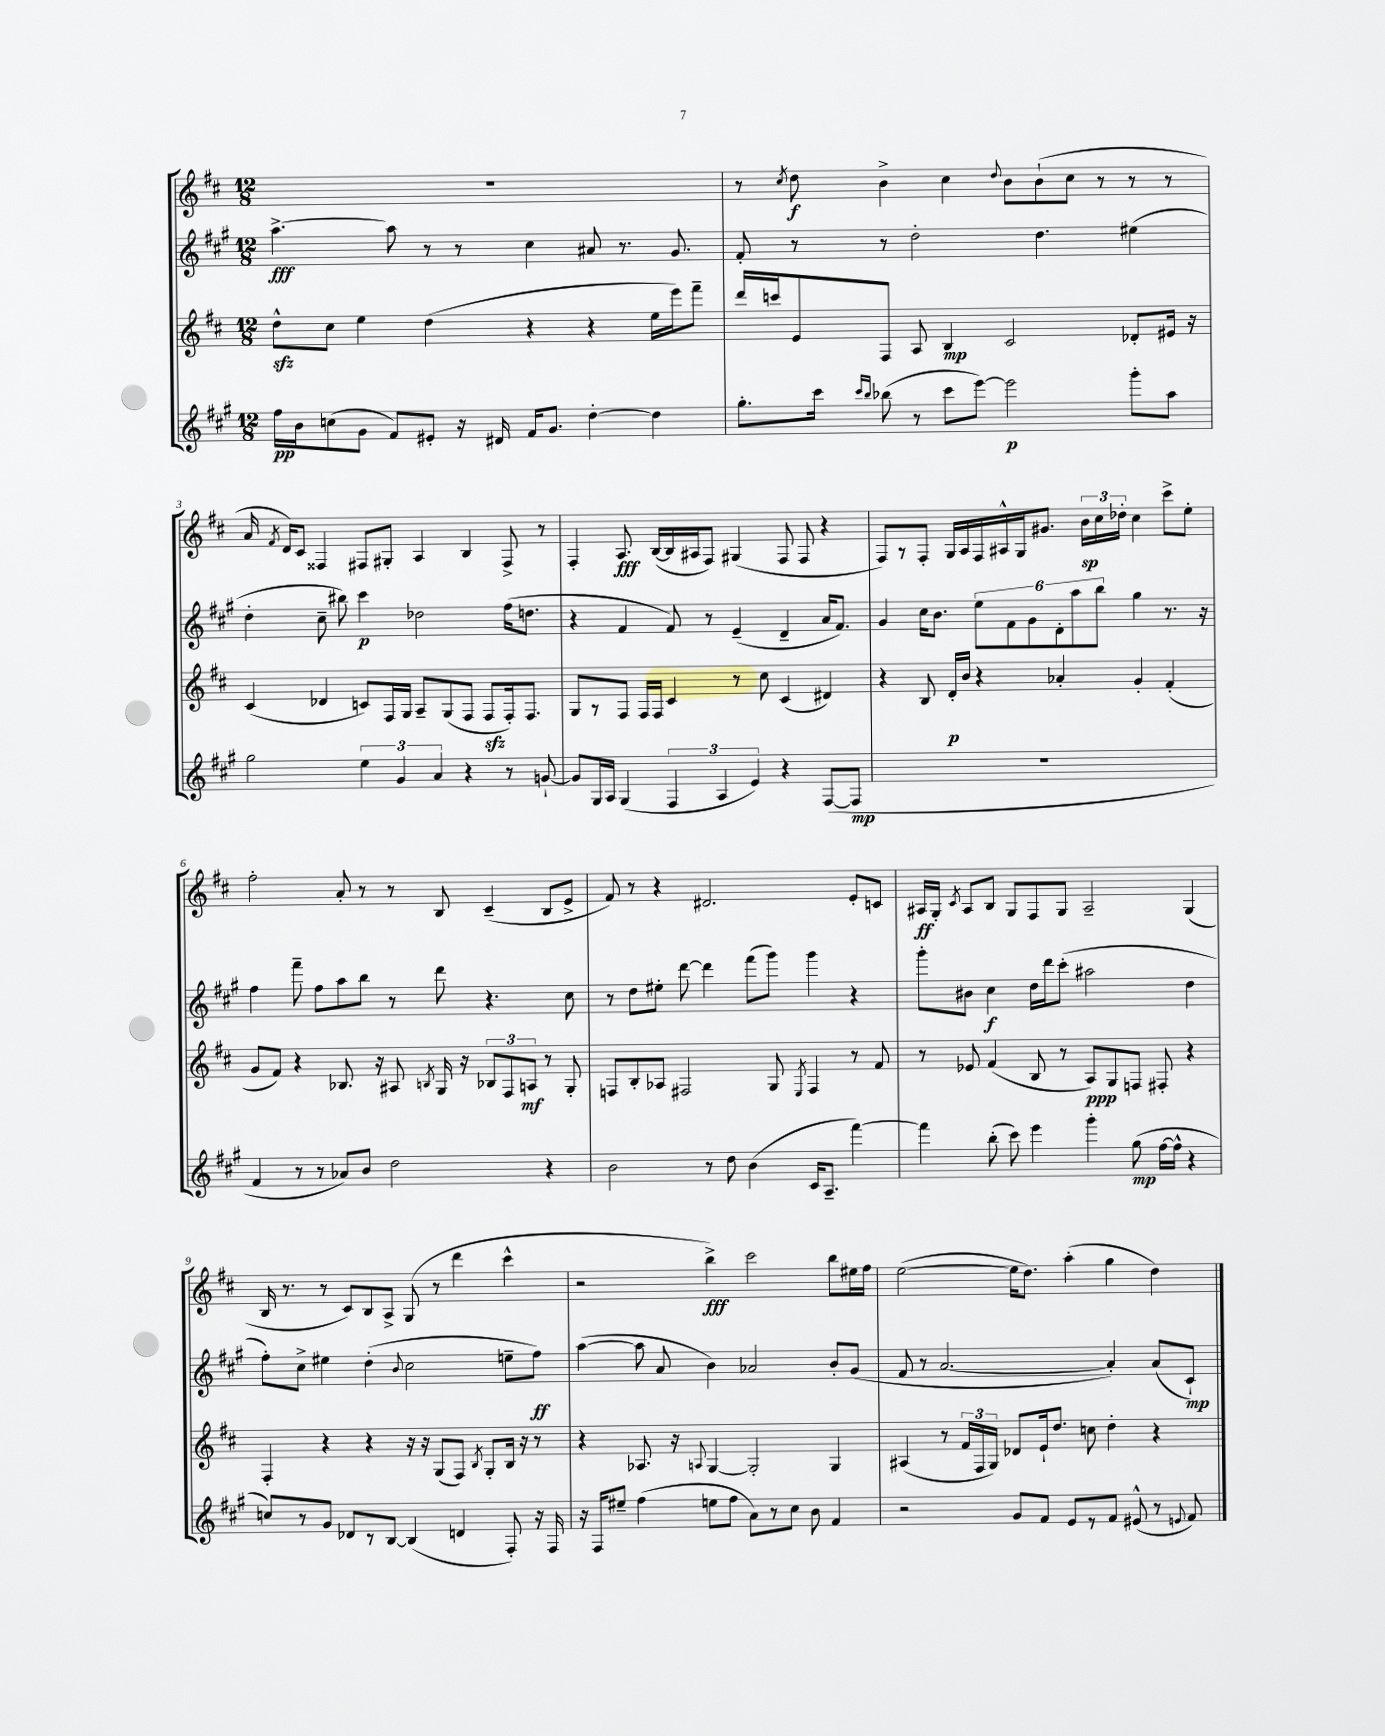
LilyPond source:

<<
\new StaffGroup <<
\new Staff = "s0" {
    \clef treble \key d \major \numericTimeSignature \time 12/8
    \autoBeamOff R1. |
    r8 \acciaccatura { cis''8 } d''8\f b'4-> cis''4 \appoggiatura { d''8 } b'8[ b'8-!( cis''8] r8 r8 r8 |
    a'16 \acciaccatura { fis'8 } d'16[) cis'8] fisis4 fis8[ gis8]-. a4 b4 fis8-> r8 |
    fis4-. a8.\fff b16[~( b16 ais16 fis8]) gis4( fis8 fis8 r4 |
    fis8[) r8 fis8]-. g16[ a16 fis16 ais16-^ g16 gis'8.] \tuplet 3/2 { b'16[\sp cis''16 des''16]-. } cis''4 cis'''8[-> e''8]-. |
    fis''2-. a'8-. r8 r8 b8 cis'4--( b8[ e'8]-> |
    fis'8) r8 r4 dis'2. e'8[-. c'8] |
    ais16[\ff g16]-. \acciaccatura { cis'8 } ais8[ b8] g8[ fis8 g8] ais2-- g4( |
    b16 r8. r8 cis'8[) b8 a8]-> g8( r8 d'''4 cis'''4-^ |
    r2 b''4->\fff) cis'''2 b''8[ eis''16 fis''16] |
    e''2~( e''16[ d''8.]) a''4-.( g''4 d''4) \bar "|." |
}
\new Staff = "s1" {
    \clef treble \key a \major \numericTimeSignature \time 12/8
    \autoBeamOff a''4.~->\fff a''8 r8 r8 cis''4 ais'8 r8. gis'8. |
    fis'8-. r8 r8 d''2-. d''4. eis''4( |
    d''4-. cis''8-- bis''8) cis'''4\p des''2 fis''16[( d''8.] |
    r4 fis'4 fis'8) r8 e'4--( d'4-- a'16[ fis'8.]) |
    gis'4 cis''16[ b'8.] \tuplet 6/4 { e''8[ fis'8 gis'8 d'8-. a''8 b''8] } gis''4 r8. r16 |
    fis''4 fis'''8-- fis''8[ a''8 b''8] r8 d'''8 r4. cis''8 |
    r8 d''8[ eis''8]-. d'''8~ d'''4 fis'''8[( gis'''8]) gis'''4 r4 |
    gis'''8[-. bis'8] cis''4\f d''16[ d'''16 cis'''8]-.( ais''2 d''4 |
    fis''8[-.) cis''8]-> eis''4 d''4-.( \appoggiatura { b'8 } cis''2 e''8[-- fis''8]\ff) |
    a''4~( a''8 a'8 b'4) aes'2 b'8[-. gis'8]( |
    fis'8 r8 a'2.~ a'4-.) a'8[( cis'8]-!\mp) \bar "|." |
}
\new Staff = "s2" {
    \clef treble \key d \major \numericTimeSignature \time 12/8
    \autoBeamOff d''8[-^\sfz cis''8] e''4 d''4( r4 r4 e''16[ e'''16) fis'''8]-- |
    d'''16[ c'''16 e'8 fis8] a8 b4\mp cis'2 des'8[-. eis'16] r16 |
    cis'4( des'4 c'8[) fis16 g16] a8[-- g8( fis8] fis8[\sfz fis16-.) fis8.] |
    g8[ r8 fis8] fis16[ fis16] cis'4 r8 cis''8 cis'4( dis'4) |
    r4 b8 d'16[-.\p b'16] r4 aes'4-. g'4-. fis'4-.( |
    g'8[ fis'8]) r4 bes8. r16 ais8 \acciaccatura { b8 } g16 r16 \tuplet 3/2 { bes8[ fis8 a8]\mf } r8 g8-. |
    f8[ b8-. aes8] fis2 g8 \acciaccatura { e8 } fis4 r8 fis'8 |
    r8 ees'8 fis'4( b8 r8 a8[\ppp) g8 f8] fis8-. r4 |
    fis4-. r4 r4 r16 r16 g8[( fis8]) \acciaccatura { b8 } g8[-. b16] r16 r8 |
    r4 aes8. r16 \appoggiatura { a8 } g4~ g2-. g4 |
    ais4( r8 \tuplet 3/2 { fis'16[ fis16 g16]) } des'8[ e'16-! d''8.] c''8 d''4-. r4 \bar "|." |
}
\new Staff = "s3" {
    \clef treble \key a \major \numericTimeSignature \time 12/8
    \autoBeamOff fis''16[\pp b'16 c''8( gis'8] fis'8[) eis'8]-. r16 dis'16 fis'16[ gis'8.] d''4~-. d''4 |
    gis''8.[-. cis'''16] \grace { cis'''16[ b''16] } bes''8( r8 cis'''8[ e'''8]~) e'''2\p gis'''8[-. a''8] |
    gis''2 \tuplet 3/2 { e''4 gis'4 a'4 } r4 r8 g'8~-! |
    g'8[ gis16 a16] gis4( \tuplet 3/2 { fis4 a4 e'4) } r4 fis8[~( fis8]\mp |
    R1. |
    fis'4 r8 r8 aes'8[) b'8] d''2 r4 |
    b'2 r8 d''8 b'4( cis'16[ a8.]-- fis'''4~) |
    fis'''4 b''8-.( cis'''8) e'''4 gis'''4-. gis''8\mp( fis''16[~ fis''16]-^ r4 |
    c''8[) r8 gis'8] des'8[ r8 b8]~ b4( d'4 fis8-.) r16 fis16 |
    r16 fis16[ eis''8]-- fis''4( e''8[ fis''8] a'8[) r8 cis''8] b'8 fis'4 |
    r2 gis'8[ fis'8] e'8[ r8 fis'8] eis'8-^( r8 \appoggiatura { e'8 } fis'8) \bar "|." |
}
>>
>>
